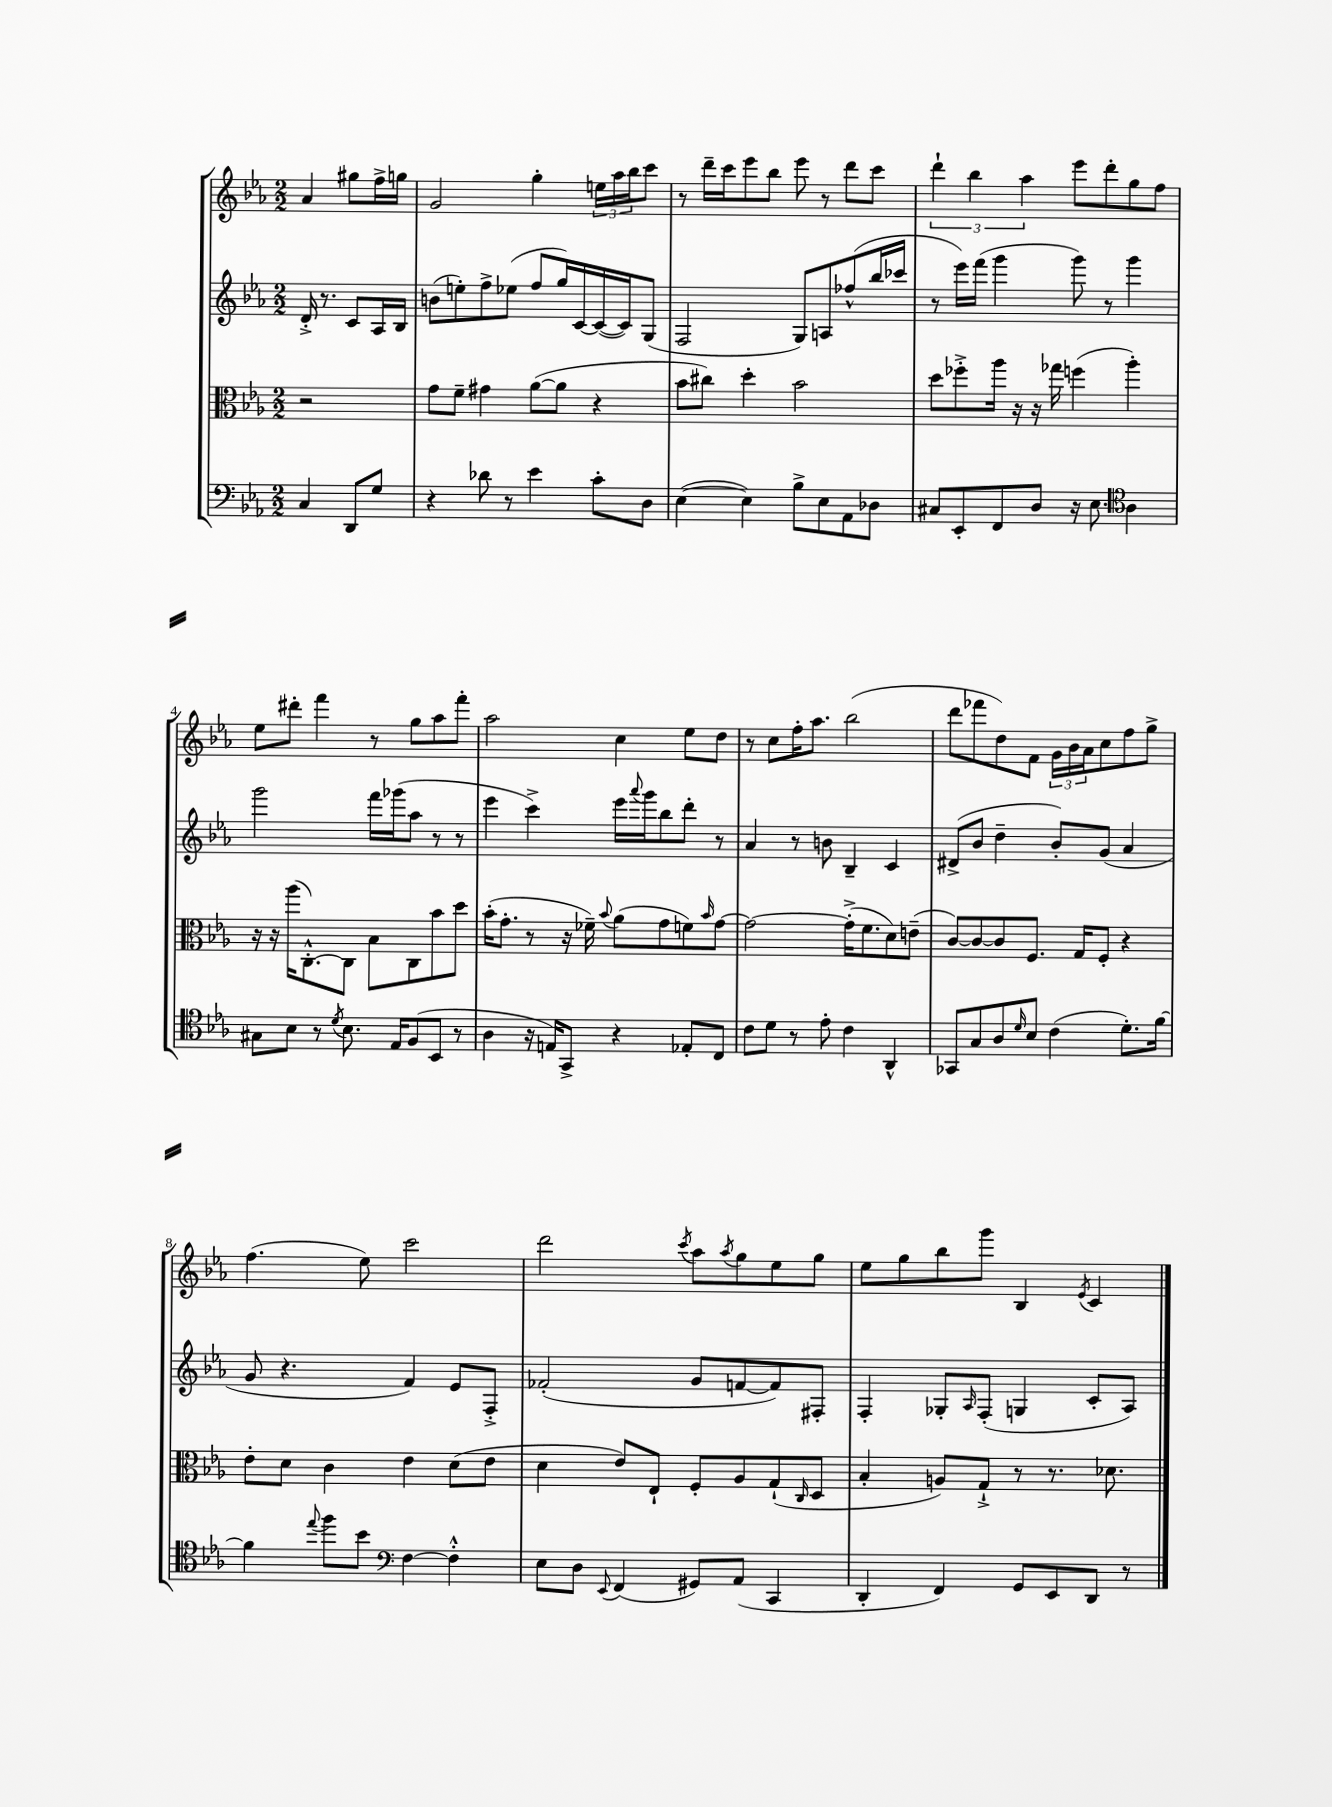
<<
\new StaffGroup <<
\new Staff = "s0" {
    \clef treble \key ees \major \numericTimeSignature \time 2/2 \partial 2
    aes'4 gis''8 f''16-> g''16 |
    g'2 g''4-. \tuplet 3/2 { e''16 aes''16 bes''16 } c'''8 |
    r8 d'''16-- c'''16 ees'''8 bes''8 ees'''8 r8 d'''8 c'''8 |
    \tuplet 3/2 { d'''4-! bes''4 aes''4 } ees'''8 d'''8-. g''8 f''8 |
    ees''8 dis'''8-. f'''4 r8 g''8 aes''8 f'''8-. |
    aes''2 c''4 ees''8 d''8 |
    r8 c''8 f''16-. aes''8. bes''2( |
    d'''8 fes'''8 d''8) f'8 \tuplet 3/2 { g'16 bes'16 aes'16 } c''8 f''8 g''8-> |
    f''4.( ees''8) c'''2 |
    d'''2 \acciaccatura { c'''8 } aes''8 \acciaccatura { aes''8 } g''8 ees''8 g''8 |
    ees''8 g''8 bes''8 g'''8 bes4 \acciaccatura { ees'8 } c'4 \bar "|." |
}
\new Staff = "s1" {
    \clef treble \key ees \major \numericTimeSignature \time 2/2 \partial 2
    d'16-.-> r8. c'8 aes16 bes16 |
    b'8( e''8-.) f''8-> ees''8( f''8 g''16) c'16~ c'16~( c'16) g8( |
    f2 g8) a8 fes''8-^( bes''16 ces'''16 |
    r8 ees'''16) f'''16( g'''4 g'''8) r8 g'''4 |
    g'''2 f'''16 ges'''16( aes''8 r8 r8 |
    ees'''4 c'''4->) ees'''16 \appoggiatura { aes'''8 } g'''16 bes''8 d'''8-. r8 |
    aes'4 r8 b'8 bes4-- c'4 |
    dis'8->( bes'8 d''4-- bes'8-.) g'8( aes'4 |
    g'8 r4. f'4) ees'8 f8-.-> |
    fes'2-.( g'8 f'8~ f'8) fis8-. |
    f4-. ges8-. \grace { aes16 } f8-.( g4 c'8-. aes8) \bar "|." |
}
\new Staff = "s2" {
    \clef alto \key ees \major \numericTimeSignature \time 2/2 \partial 2
    r2 |
    g'8 f'8-- gis'4 aes'8~( aes'8 r4 |
    bes'8 cis''8) d''4-. bes'2 |
    d''8 fes''8-.-> aes''16 r16 r16 ges''16 f''4( aes''4-.) |
    r16 r16 aes''16( c8.~-.-^) c8 bes8 c8 bes'8 d''8 |
    bes'16-.( g'8.-. r8 r16 fes'16--) \appoggiatura { bes'8 } aes'8( g'8 f'8) \grace { bes'16 } g'8~ |
    g'2~ g'16-.->( f'8. d'8) e'8--( |
    c'8~) c'8~ c'8 f8. g16 f8-. r4 |
    ees'8-. d'8 c'4 ees'4 d'8( ees'8 |
    d'4 ees'8) ees8-! f8-. aes8 g8-!( \grace { c16 } d8 |
    bes4-. a8) g8-!-> r8 r8. des'8. \bar "|." |
}
\new Staff = "s3" {
    \clef bass \key ees \major \numericTimeSignature \time 2/2 \partial 2
    c4 d,8 g8 |
    r4 des'8 r8 ees'4 c'8-. d8 |
    ees4~( ees4) bes8-> ees8 aes,8 des8 |
    cis8 ees,8-. f,8 d8 r16 ees8. \clef tenor aes4 |
    gis8 bes8 r8 \acciaccatura { d'8 } bes8. ees16 f8( bes,8 r8 |
    aes4 r16 e16) g,8-> r4 ees8-. c8 |
    c'8 d'8 r8 ees'8-. c'4 aes,4-^ |
    ges,8 g8 aes8 \grace { d'16 } bes8 c'4( d'8.-.) f'16~ |
    f'4 \appoggiatura { ees''8 } f''8 bes'8 \clef bass f4~ f4-.-^ |
    ees8 d8 \appoggiatura { ees,8 } f,4( gis,8) aes,8( c,4 |
    d,4-. f,4) g,8 ees,8 d,8 r8 \bar "|." |
}
>>
>>
